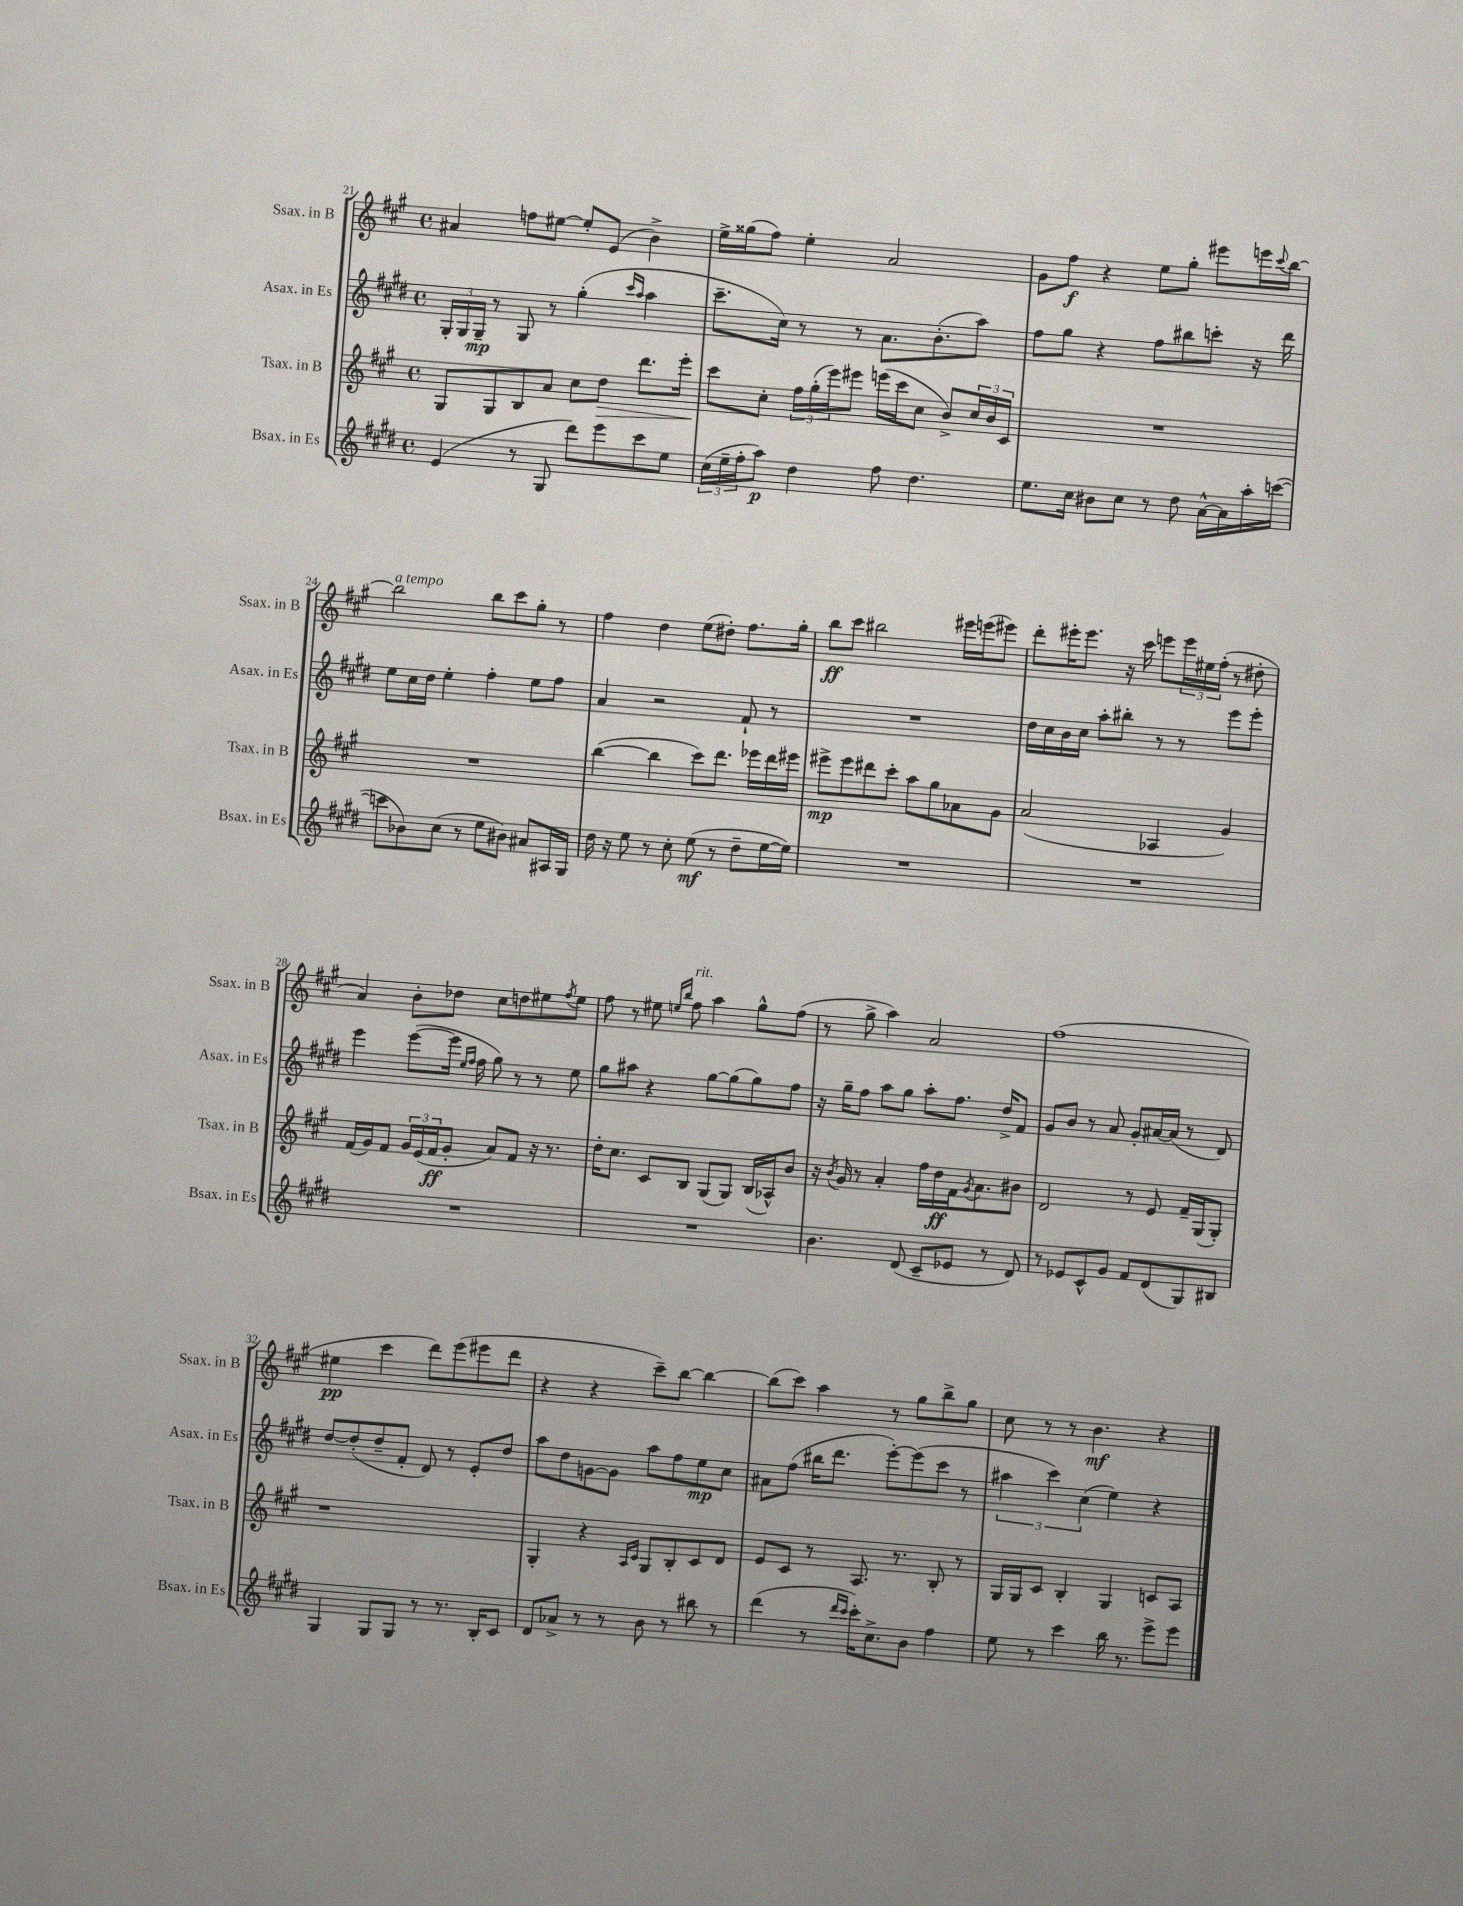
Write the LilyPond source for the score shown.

<<
\new StaffGroup <<
\new Staff = "s0" \with { instrumentName = "Ssax. in B" shortInstrumentName = "Ssax. in B" } {
    \clef treble \key a \major \defaultTimeSignature \time 4/4
    ais'4 f''8 eis''8~ eis''8-. e'8( b'4->) |
    e''16-> gisis''16( fis''8) e''4-. a'2 |
    gis'8 fis''8\f r4 e''8 gis''8-. eis'''8 e'''16 \appoggiatura { cis'''8 } b''16~ |
    b''2^\markup { \italic "a tempo" } b''8 cis'''8 gis''8-. r8 |
    fis''4 d''4 e''8( dis''8-.) fis''8. gis''16-. |
    b''8\ff cis'''8 bis''2 eis'''16 e'''16( eis'''8) |
    d'''8-. eis'''16-. eis'''8. r16 cis'''16 e'''8 \tuplet 3/2 { e'''16 eis''16 fis''16-.( } r8 dis''8-. |
    a'4) b'8-. des''8 cis''8 d''8 eis''8 \acciaccatura { fis''8 } eis''8 |
    fis''8 r8 eis''8 \grace { e''16 b''16 } fis''8^\markup { \italic "rit." } a''4 gis''8-^ fis''8( |
    r8 gis''8-> a''4) a'2 |
    fis''1( |
    eis''4\pp cis'''4 d'''8) e'''8( eis'''8 d'''8 |
    r4 r4 cis'''8--) b''8~ b''4~ |
    b''8( cis'''8) a''4 r8 gis''8 b''8-> gis''8 |
    cis''8 r8 r8 b'4.\mf r4 \bar "|." |
}
\new Staff = "s1" \with { instrumentName = "Asax. in Es" shortInstrumentName = "Asax. in Es" } {
    \clef treble \key e \major \defaultTimeSignature \time 4/4
    \tuplet 3/2 { gis16-. gis16 gis16--\mp } r8 gis8 r8 gis''4-.( \grace { cis'''16 a''16 } a''4 |
    cis'''8.-- cis''16) r8 r8 a'8. b'8.-.( a''8) |
    fis''8 gis''8 r4 fis''8 bis''8 c'''8-. r16 dis'''16 |
    e''8 cis''16 dis''16 e''4-. fis''4-. e''8 fis''8 |
    a'4 r2 fis'8-! r8 |
    R1 |
    dis''16 cis''16 b'16 cis''16 a''8-. bis''8-. r8 r8 e'''8 e'''8-. |
    e'''4 e'''8~( e'''16 \grace { e''16 fis''16 } fis''16 gis''8) r8 r8 e''8 |
    gis''8 ais''8 r4 gis''8~ gis''8( gis''8) fis''8 |
    r16 gis''16-- fis''8 a''8 gis''8 a''8-. fis''8. dis''16-> fis'8 |
    gis'8 b'8 r8 a'8 gis'8-. ais'16~ ais'16( r8 dis'8) |
    dis''8~ dis''8-.( dis''8-- fis'8-. dis'8) r8 e'8-. dis''8 |
    a''8 dis''8 g'8~ g'8 a''8 fis''8 e''8\mp cis''8 |
    ais'8 fis''8( bis''16 dis'''8. e'''8~-.) e'''8( cis'''8 r8 |
    \tuplet 3/2 { ais''4 cis'''4) cis''4( } e''4) r4 \bar "|." |
}
\new Staff = "s2" \with { instrumentName = "Tsax. in B" shortInstrumentName = "Tsax. in B" } {
    \clef treble \key a \major \defaultTimeSignature \time 4/4
    gis8 gis8 b8 a'8 cis''8 d''8\> d'''8. e'''16-. |
    cis'''8\! cis''8-. \tuplet 3/2 { fis''16 gis''16-.( e'''16) } eis'''8 e'''16( cis'''16 cis''8 b'8->) \tuplet 3/2 { cis''16 b'16 cis'16 } |
    R1 |
    R1 |
    b''4~( b''4 cis'''8) d'''8. ees'''16 d'''16 eis'''16 |
    eis'''8->\mp eis'''8 dis'''8 cis'''8-. a''8 gis''8 aes'8 gis'8 |
    a'2( aes4 gis'4) |
    fis'16( gis'16) fis'8 \tuplet 3/2 { gis'16 e'16( fis'16\ff } gis'8-. a'8) fis'8 r16 r8. |
    d''16-. cis''8. cis'8 b8 gis8( gis8) b16( aes16-^) b'8 |
    r16 \acciaccatura { b'8 } gis'16 r8 a'4-. fis''16 d''16\ff fis'16 \acciaccatura { gis'8 } a'8. bis'8 |
    d'2 r8 e'8 fis'16-- gis16( gis8-.) |
    r1 |
    gis4-. r4 \grace { a16 cis'16 } gis8 b8-. cis'8 d'8 |
    e'8 cis'8 r8 a8. r8. b8-. r8 |
    gis16 gis16 cis'8 b4-. gis4 c'8 a8 \bar "|." |
}
\new Staff = "s3" \with { instrumentName = "Bsax. in Es" shortInstrumentName = "Bsax. in Es" } {
    \clef treble \key e \major \defaultTimeSignature \time 4/4
    e'4( r8 gis8 dis'''8) e'''8 cis'''8 e''8 |
    \tuplet 3/2 { cis''16( e''16-- fis''16-. } a''8\p) dis''4 fis''8 dis''4. |
    e''8. cis''16 bis'8 cis''8 r8 dis''8 a'16~-^ a'16 a''16-. c'''16~( |
    c'''8 bes'8) cis''8( r8 e''8 bis'8) ais'8 ais16 gis16 |
    dis''16 r16 e''8 r8 cis''8-. e''8\mf( r8 dis''8-- e''16~ e''16) |
    R1 |
    R1 |
    R1 |
    R1 |
    b'4. dis'8( cis'8-- ees'8 r8 dis'8) |
    r8 ees'8 cis'8-^ gis'8 fis'8 dis'8( gis8) bis8 |
    gis4 gis8 gis8 r8 r8. b16-. cis'8 |
    dis'8 aes'8-> r8 r8 b'8 r8 bis''8 r8 |
    dis'''4( r8 \grace { dis'''16 cis'''16 } cis'''16-.) cis''8.-> b'8 fis''4 |
    e''8 r8 cis'''4 b''16 r8. e'''8-> e'''8 \bar "|." |
}
>>
>>
\layout { \context { \Score currentBarNumber = #21 } }
